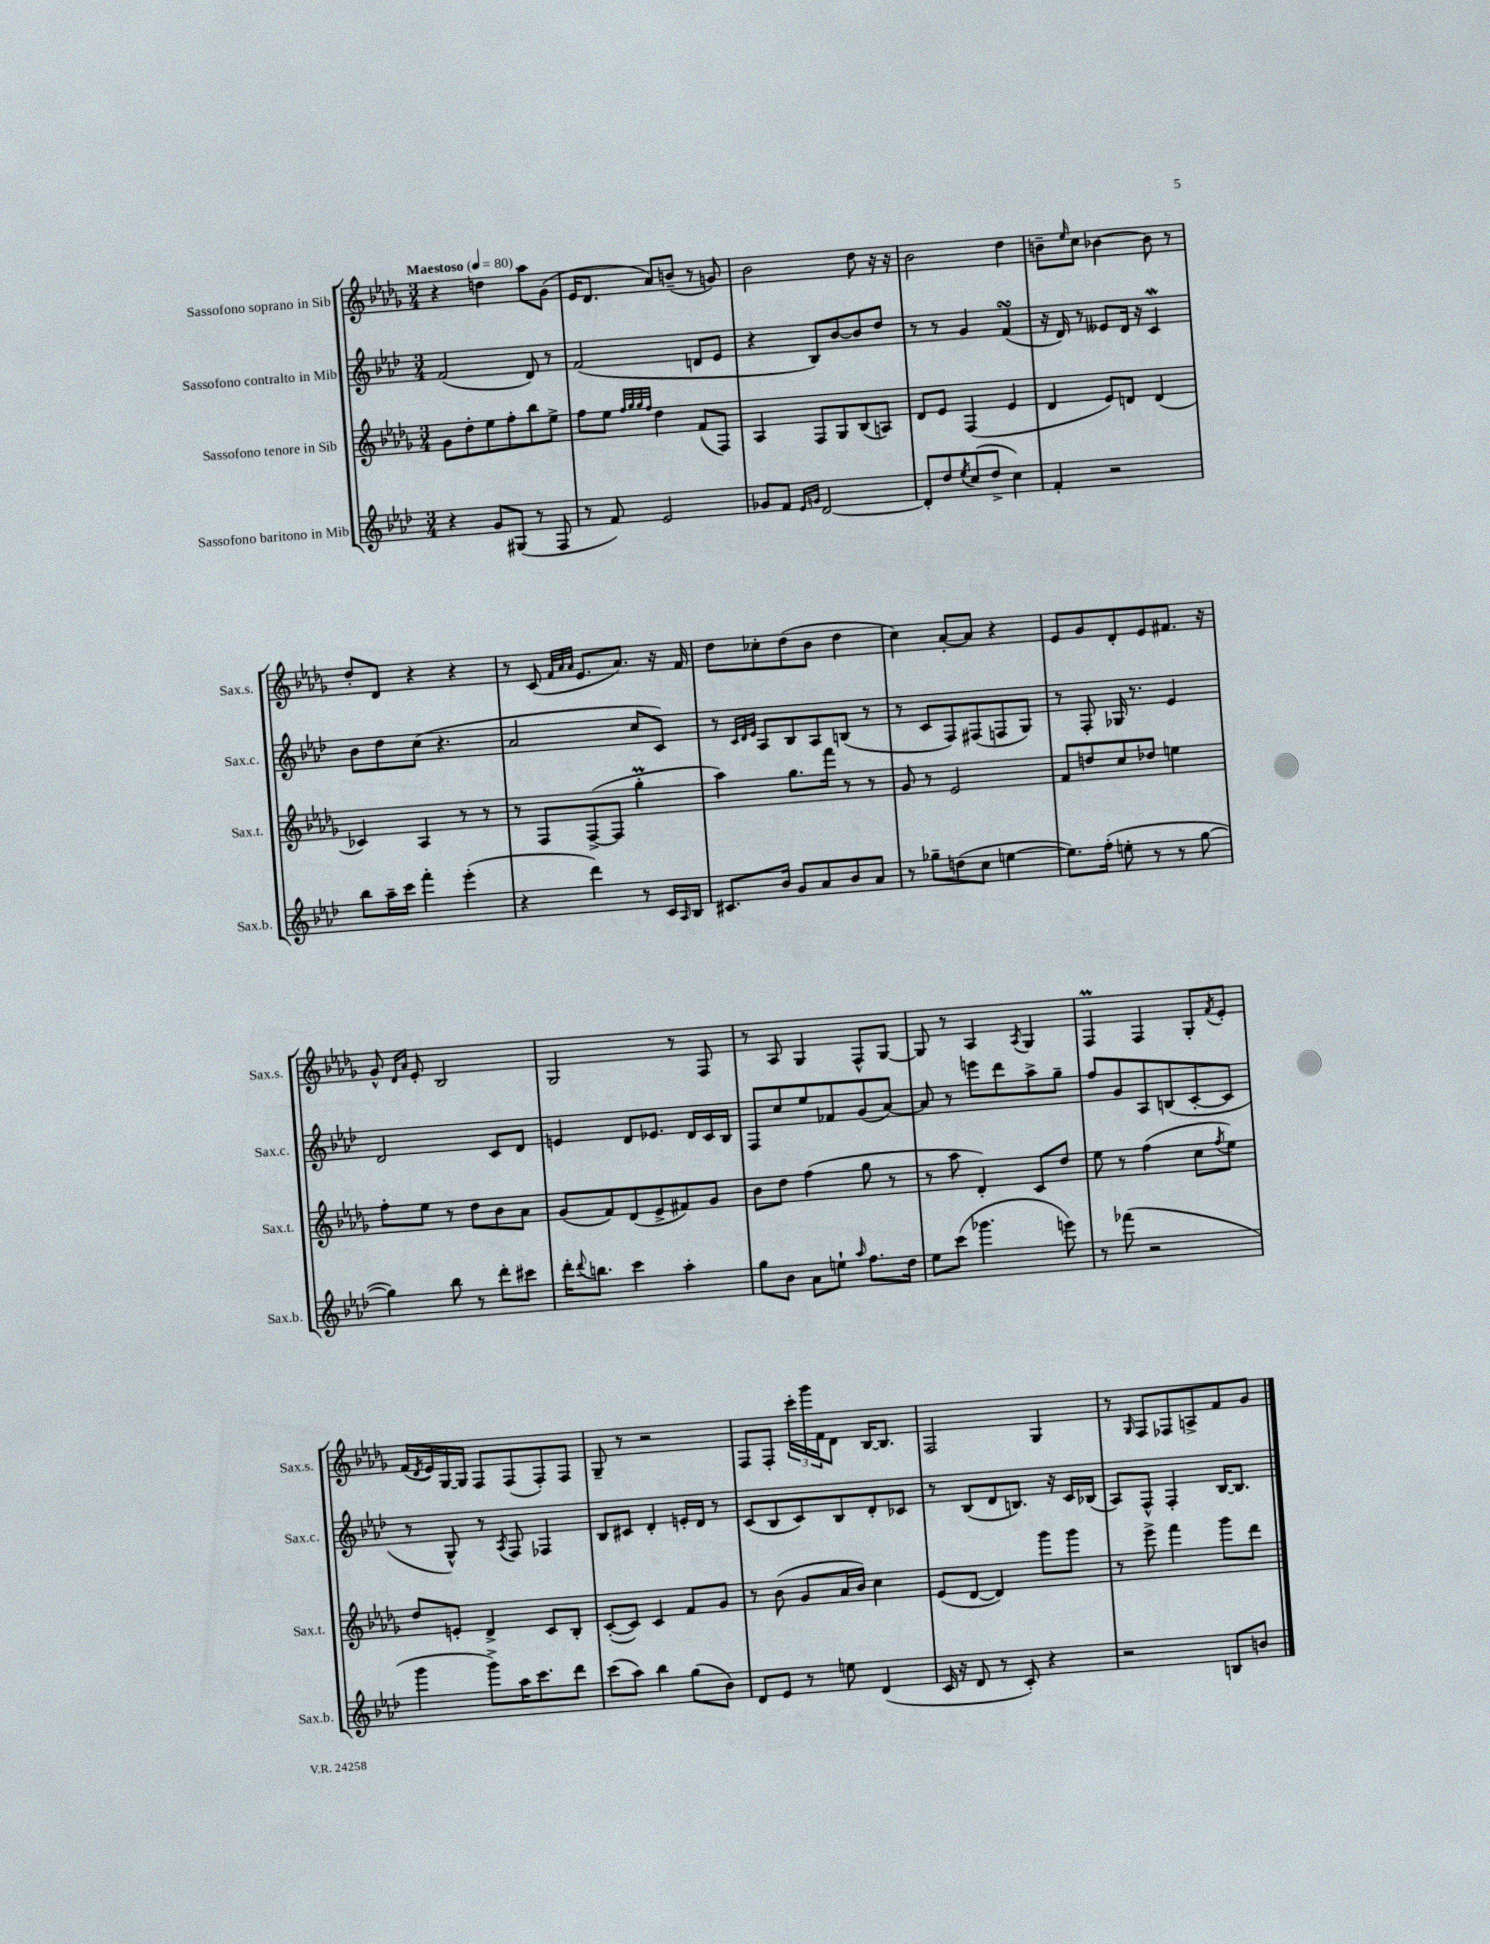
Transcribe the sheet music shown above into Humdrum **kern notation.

**kern	**kern	**kern	**kern
*staff4	*staff3	*staff2	*staff1
*clefG2	*clefG2	*clefG2	*clefG2
*k[b-e-a-d-]	*k[b-e-a-d-g-]	*k[b-e-a-d-]	*k[b-e-a-d-g-]
*M3/4	*M3/4	*M3/4	*M3/4
*MM80	*MM80	*MM80	*MM80
4r	8g-\L	(2f/	4r
.	8dd-'\	.	.
8g/L	8ee-\	.	4dd\
(8G#/J	8ff'\	.	.
8r	8bb-\	8d-/)	8aa-\L
8F/	8ee-^\J	8r	(8g-\J
=	=	=	=
8r	8ff\L	(2f/	16e-/LK
.	.	.	8.d-/J
8f/)	8ee-\J	.	.
.	32qqff/LLL	.	.
.	32qqgg-/	.	.
.	32qqgg-/	.	.
.	32qqff/JJJ	.	.
2e-/	4dd-\	.	8a-/L)
.	.	.	(8b~/J
.	(8f/L	8d/L	8r
.	8F/J)	8e-/J	8g/)
=	=	=	=
8g-/L	4A-/	4r	2b-\
8f/J	.	.	.
16qqe-/LL	.	.	.
16qqg/JJ	.	.	.
[2d-/	8F/L	8B-/L)	.
.	8G-/	[8b-/	.
.	(8B-/	8b-/]	8dd-\
.	8A/J)	8dd-/J	16r
.	.	.	16r
=	=	=	=
8d-'/]L	8d-/L	8r	2b-\
8dd-/	8e-/J	8r	.
8qee-/	.	.	.
(8cc/	(4F/	4g/	.
8dd-^/J	.	.	.
4cc\)	4e-/	(4f/	4dd-\
=	=	=	=
4f'/	4d-/	16r	8b~\L
.	.	16d-/)	.
.	.	.	16qqee-/
.	.	8r	8cc\J
2r	8e-/L)	8e--/L	[4b-\
.	8d/J	16d-/Jk	.
.	.	16r	.
.	(4d/	4c/	8b-\]
.	.	.	8r
=	=	=	=
8bb-\L	4c-/)	8b-\L	8dd-'/L
16aa-~\L	.	8dd-\	8d-/J
16ccc\JJ	.	.	.
4fff'\	4A-/	(8cc\J	4r
.	.	4.r	.
(4eee-'\	8r	.	4r
.	8r	.	.
=	=	=	=
4r	8r	2a-/	8r
.	8F/L	.	(8c/
.	.	.	32qqf/LLL
.	.	.	32qqa-/
.	.	.	32qqa-/JJJ
4ddd-\)	([8F^/	.	8.e-/L
.	8F/]J	.	.
.	.	.	8.a-/J)
8r	4gg-'\	8cc/L	.
16c/LL	.	8c/J)	16r
16qqA-/	.	.	.
16B-/JJ	.	.	16f/
=	=	=	=
8.c#/L	4aa-\)	8r	8dd-\L
.	.	32qqc/LLL	.
.	.	32qqd-/	.
.	.	32qqe-/JJJ	.
.	.	8A-/L	8cc-'\
16b-/Jk	.	.	.
8g/L	8.gg-\L	8B-/	(8dd-\
8a-/	.	8A-/	8b-\J
.	16fff\Jk	.	.
8b-/	8r	(8B/J	4dd-\
8a-/J	8r	8r	.
=	=	=	=
8r	8g-/	8r	4cc\)
8gg-~\L	8r	8c/L	.
(8dd\	2e-/	8F/)	[8a-'/L
8cc\J	.	(8F#/	8a-/]J
[4ee\	.	8F/	4r
.	.	8G/J)	.
=	=	=	=
8.ee\]L)	8f/L	8r	8e-/L
.	8dd/	8F'/	8g-/
(16ff'\Jk	.	.	.
8ee'\	8cc/	16G-/	8d-'/
.	.	8.r	.
8r	8dd-/J	.	8e-/
8r	4ee\	4e-/	8.f#/J
[8gg\	.	.	.
.	.	.	16r
=	=	=	=
4gg\])	8ff'\L	2d-/	8g-^^/
.	.	.	16qqd-/LL
.	.	.	16qqa-/JJ
.	8ee-\J	.	8e-'/
8bb-\	8r	.	2B-/
8r	8dd-\L	.	.
8ddd-'\L	8b-\	8c/L	.
8ccc#\J	8a-\J	8d-/J	.
=	=	=	=
16ddd-'\LK	(8g-/L	4e/	2G-/
8qqddd-/	.	.	.
8.bb\J	.	.	.
.	8f/)	.	.
4ccc\	(8d-/	8d-/L	.
.	8e-^/	8.e-/J	.
4aa-'\	8f#/)	.	8r
.	.	16d-/LL	.
.	8g-/J	16c/	8F/
.	.	16B-/JJ	.
=	=	=	=
8gg\L	8b-\L	8F/L	8r
8b-\J	8dd-\J	8cc/	8A-/
8a-\L	(4ff\	8ee-/	4G-/
8ee`\J	.	8f-/	.
16qqaa-/	.	.	.
8.ff\L	8gg-\	(8g/	8F^^/L
.	8r	[8a-/J)	[8G-/J
16dd-\Jk	.	.	.
=	=	=	=
8ee-\L	8r	8a-/]	8G-/]
(8ccc\J	8aa-\	8r	8r
4.ggg-\	4d-'/)	8eee\L	4A-/
.	.	8ddd-\	.
.	.	.	8qA-/
.	8c/L	8aa-^\	4G-/
8eee\)	8dd-/J	8gg~\J	.
=	=	=	=
8r	8ee-\	8ff/L	4F/
(8fff-\	8r	8g/	.
2r	(4ff\	8A-/	4F/
.	.	(8B/	.
.	8cc\L	[8c'/	8G-'/L
.	8qff/	.	8qf/
.	8ee-\J)	8c/]J	8e-'/J
=	=	=	=
4ggg\	8dd-/L	8r	(16f/LL
.	.	.	8qd-/
.	.	.	16e-/)
.	8e'/J	8G^^/)	[16G-/
.	.	.	16G-/]JJ
8ggg^\L)	4d-^/	8r	8F/L
.	.	8qA-/	.
16aa-\K	.	8F/	(8F/
8.ccc\	.	.	.
.	8c/L	4F-/	8F'/)
8ddd-\J	8B-'/J	.	8F/J
=	=	=	=
(8ccc\L	([8c'/L	8B-/L	8G-~/
8aa-\J)	8c/]J)	8c#/J	8r
4bb-\	4c/	4d-'/	2r
(8gg\L	8f/L	16e'/LL	.
.	.	16d-/JJ	.
8b-\J)	8g-/J	8r	.
=	=	=	=
8d-/L	8r	(8c/L	8F/L
8e-/J	(8b-\	8B-/	8F'/J
8r	8g-/L	8c/)	24ccc'\LL
.	.	.	24ggg-\
.	.	.	24f\J
8ee\	16a-/L	8B-/	8d-\J
.	16b-/JJ)	.	.
(4d-/	4cc\	8d-'/	[16B-/LK
.	.	.	8.B-/]J
.	.	8c-/J	.
=	=	=	=
16c/	(8e-/L	8r	2F/
16r	.	.	.
8d-/	[8d-/J	(8B-/L	.
8r	4d-/])	8d-/	.
8c'/)	.	8.B/J)	.
4r	8ggg-\L	.	4G-/
.	.	16r	.
.	8ggg-\J	16c/LL	.
.	.	(16B-/JJ	.
=	=	=	=
2r	8r	8A-/L)	8r
.	.	.	16qqG-/
.	8eee-^\	8F^^/J	8F/L
.	4fff\	4F'/	8F-/
.	.	.	8A^/
8B/L	8ggg-\L	[16B-/LK	8f/
.	.	8.B-/]J	.
8b/J	8ddd-\J	.	8g-/J
==	==	==	==
*-	*-	*-	*-
